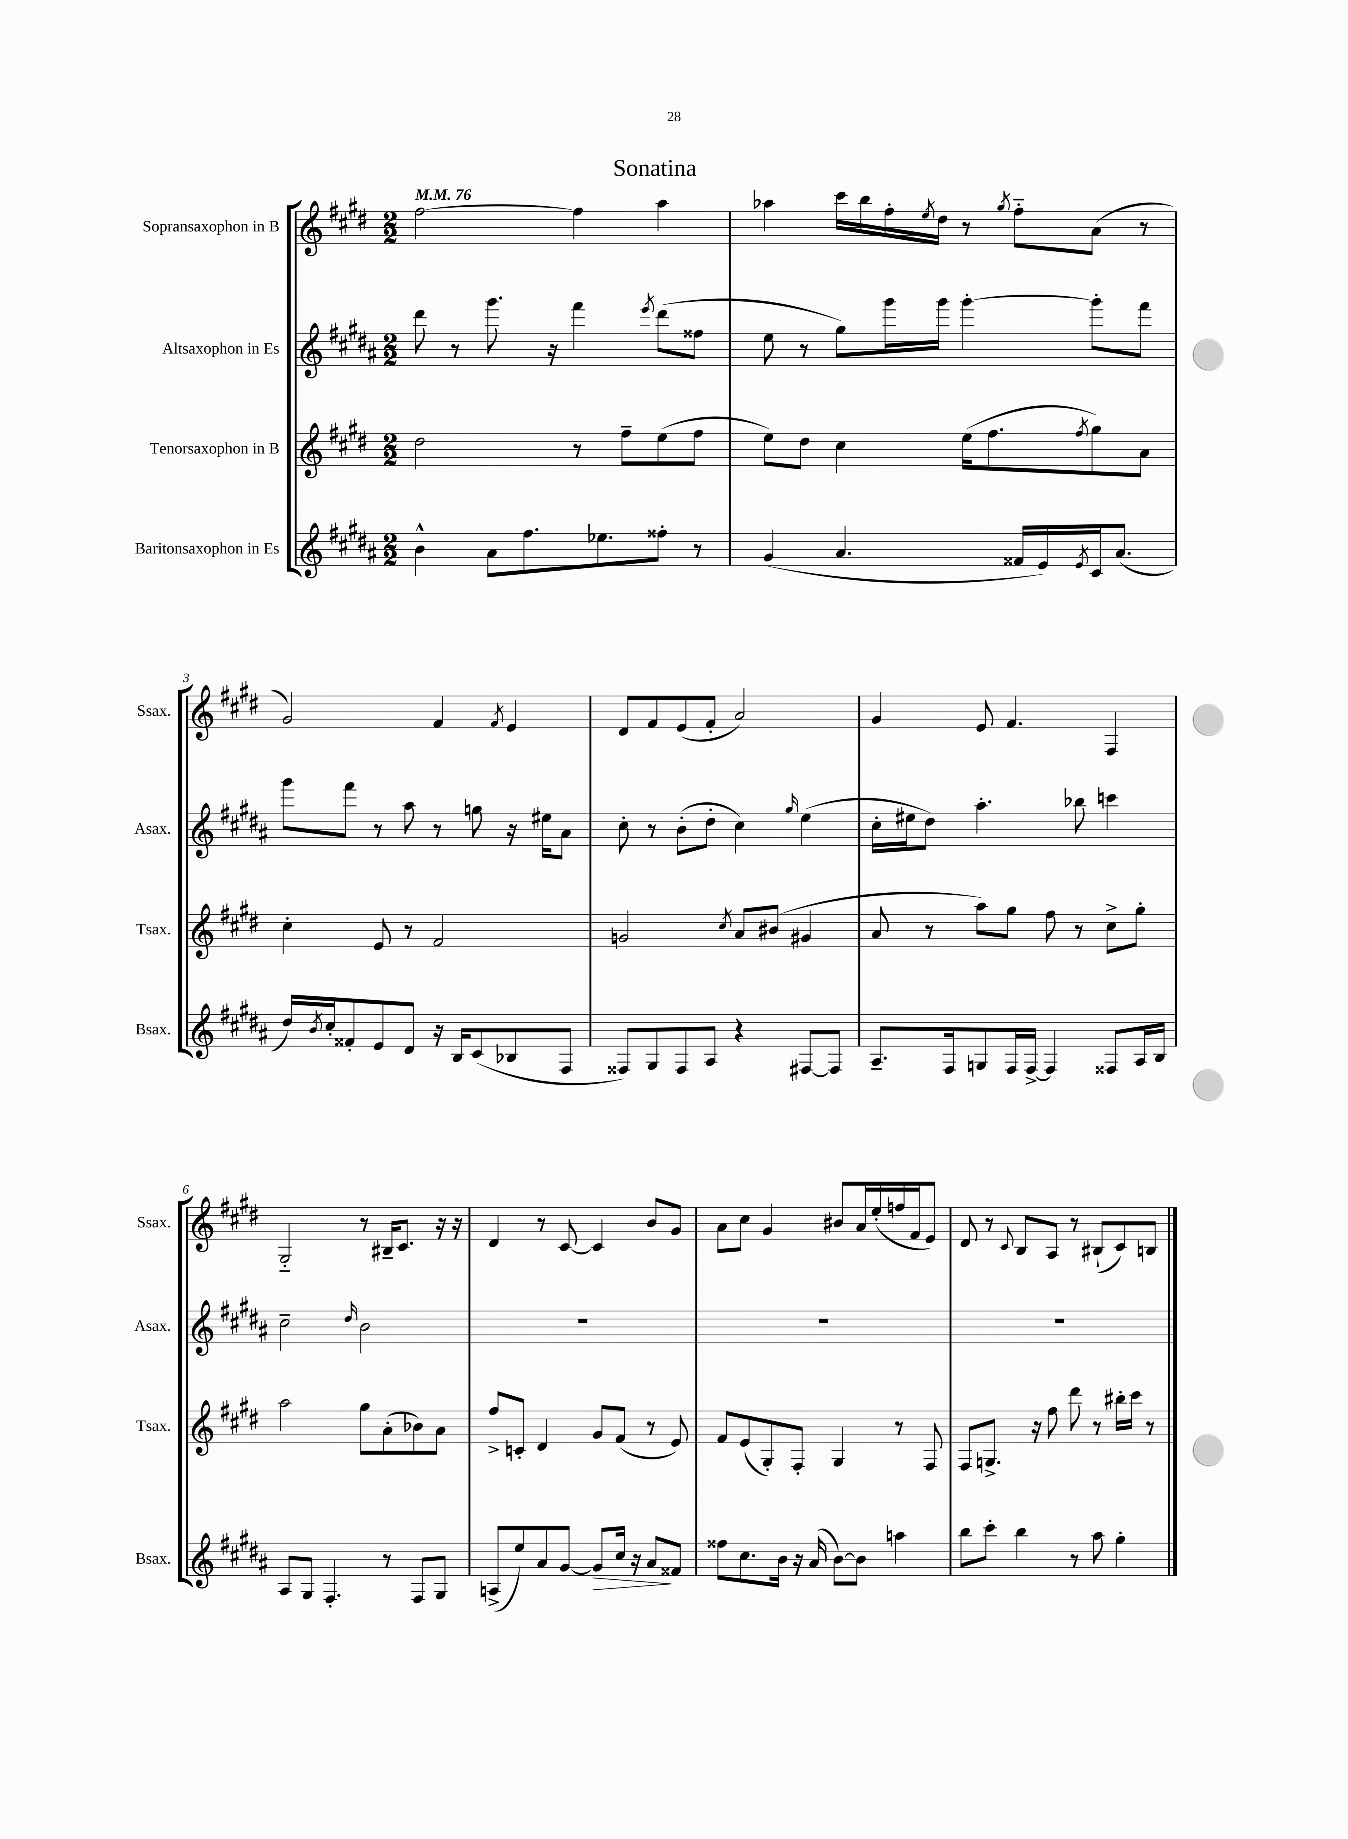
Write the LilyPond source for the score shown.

\header { title = "Sonatina" }
<<
\new StaffGroup <<
\new Staff = "s0" \with { instrumentName = "Sopransaxophon in B" shortInstrumentName = "Ssax." } {
    \clef treble \key e \major \numericTimeSignature \time 2/2 \tempo 4 = 76
    fis''2~ fis''4 a''4 |
    aes''4 cis'''16 b''16 fis''16-. \acciaccatura { e''8 } dis''16 r8 \acciaccatura { gis''8 } fis''8-_ a'8( r8 |
    gis'2) fis'4 \acciaccatura { fis'8 } e'4 |
    dis'8 fis'8 e'8( fis'8-. a'2) |
    gis'4 e'8 fis'4. fis4 |
    gis2-_ r8 bis16-- cis'8. r16 r16 |
    dis'4 r8 cis'8~ cis'4 b'8 gis'8 |
    a'8 cis''8 gis'4 bis'8 a'16 e''16-.( f''16 fis'16 e'8) |
    dis'8 r8 \appoggiatura { cis'8 } b8 a8 r8 bis8-!( cis'8) b8 \bar "|." |
}
\new Staff = "s1" \with { instrumentName = "Altsaxophon in Es" shortInstrumentName = "Asax." } {
    \clef treble \key b \major \numericTimeSignature \time 2/2
    dis'''8 r8 gis'''8. r16 fis'''4 \acciaccatura { e'''8 } dis'''8( fisis''8 |
    e''8 r8 gis''8) gis'''16 gis'''16 gis'''4~-. gis'''8-. fis'''8 |
    gis'''8 fis'''8 r8 ais''8 r8 g''8 r16 eis''16 ais'8 |
    cis''8-. r8 b'8-.( dis''8-. cis''4) \grace { gis''16 } e''4( |
    cis''16-. eis''16 dis''8) ais''4.-. bes''8 c'''4 |
    cis''2-- \grace { dis''16 } b'2 |
    R1 |
    R1 |
    R1 \bar "|." |
}
\new Staff = "s2" \with { instrumentName = "Tenorsaxophon in B" shortInstrumentName = "Tsax." } {
    \clef treble \key e \major \numericTimeSignature \time 2/2
    dis''2 r8 fis''8-- e''8( fis''8 |
    e''8) dis''8 cis''4 e''16( fis''8. \acciaccatura { fis''8 } gis''8) a'8 |
    cis''4-. e'8 r8 fis'2 |
    g'2 \acciaccatura { cis''8 } a'8 bis'8( gis'4 |
    a'8 r8 a''8) gis''8 fis''8 r8 cis''8-> gis''8-. |
    a''2 gis''8 a'8-.( bes'8) a'8 |
    fis''8-> c'8-. dis'4 gis'8 fis'8( r8 e'8) |
    fis'8 e'8( gis8-.) fis8-. gis4 r8 fis8 |
    fis8 g8.-> r16 fis''8 dis'''8 r8 bis''16-. cis'''16 r8 \bar "|." |
}
\new Staff = "s3" \with { instrumentName = "Baritonsaxophon in Es" shortInstrumentName = "Bsax." } {
    \clef treble \key b \major \numericTimeSignature \time 2/2
    b'4-^ ais'8 fis''8. ees''8. fisis''8-. r8 |
    gis'4( ais'4. fisis'16 e'16) \acciaccatura { e'8 } cis'16 ais'8.( |
    dis''16) \acciaccatura { b'8 } cis''16-. fisis'8-. e'8 dis'8 r16 b16 cis'8( bes8 fis8 |
    fisis8) gis8 fisis8 ais8 r4 fis8~ fis8 |
    ais8.-- fis16 g8 fis16 fis16~-> fis4 fisis8 ais16 b16 |
    ais8 gis8 fis4.-. r8 fis8 gis8 |
    a8->( e''8) ais'8 gis'8~ gis'8\> cis''16 r16 ais'8\! fisis'8 |
    fisis''8 cis''8. b'16 r16 ais'16( b'8~) b'8 a''4 |
    b''8 cis'''8-. b''4 r8 ais''8 gis''4-. \bar "|." |
}
>>
>>
